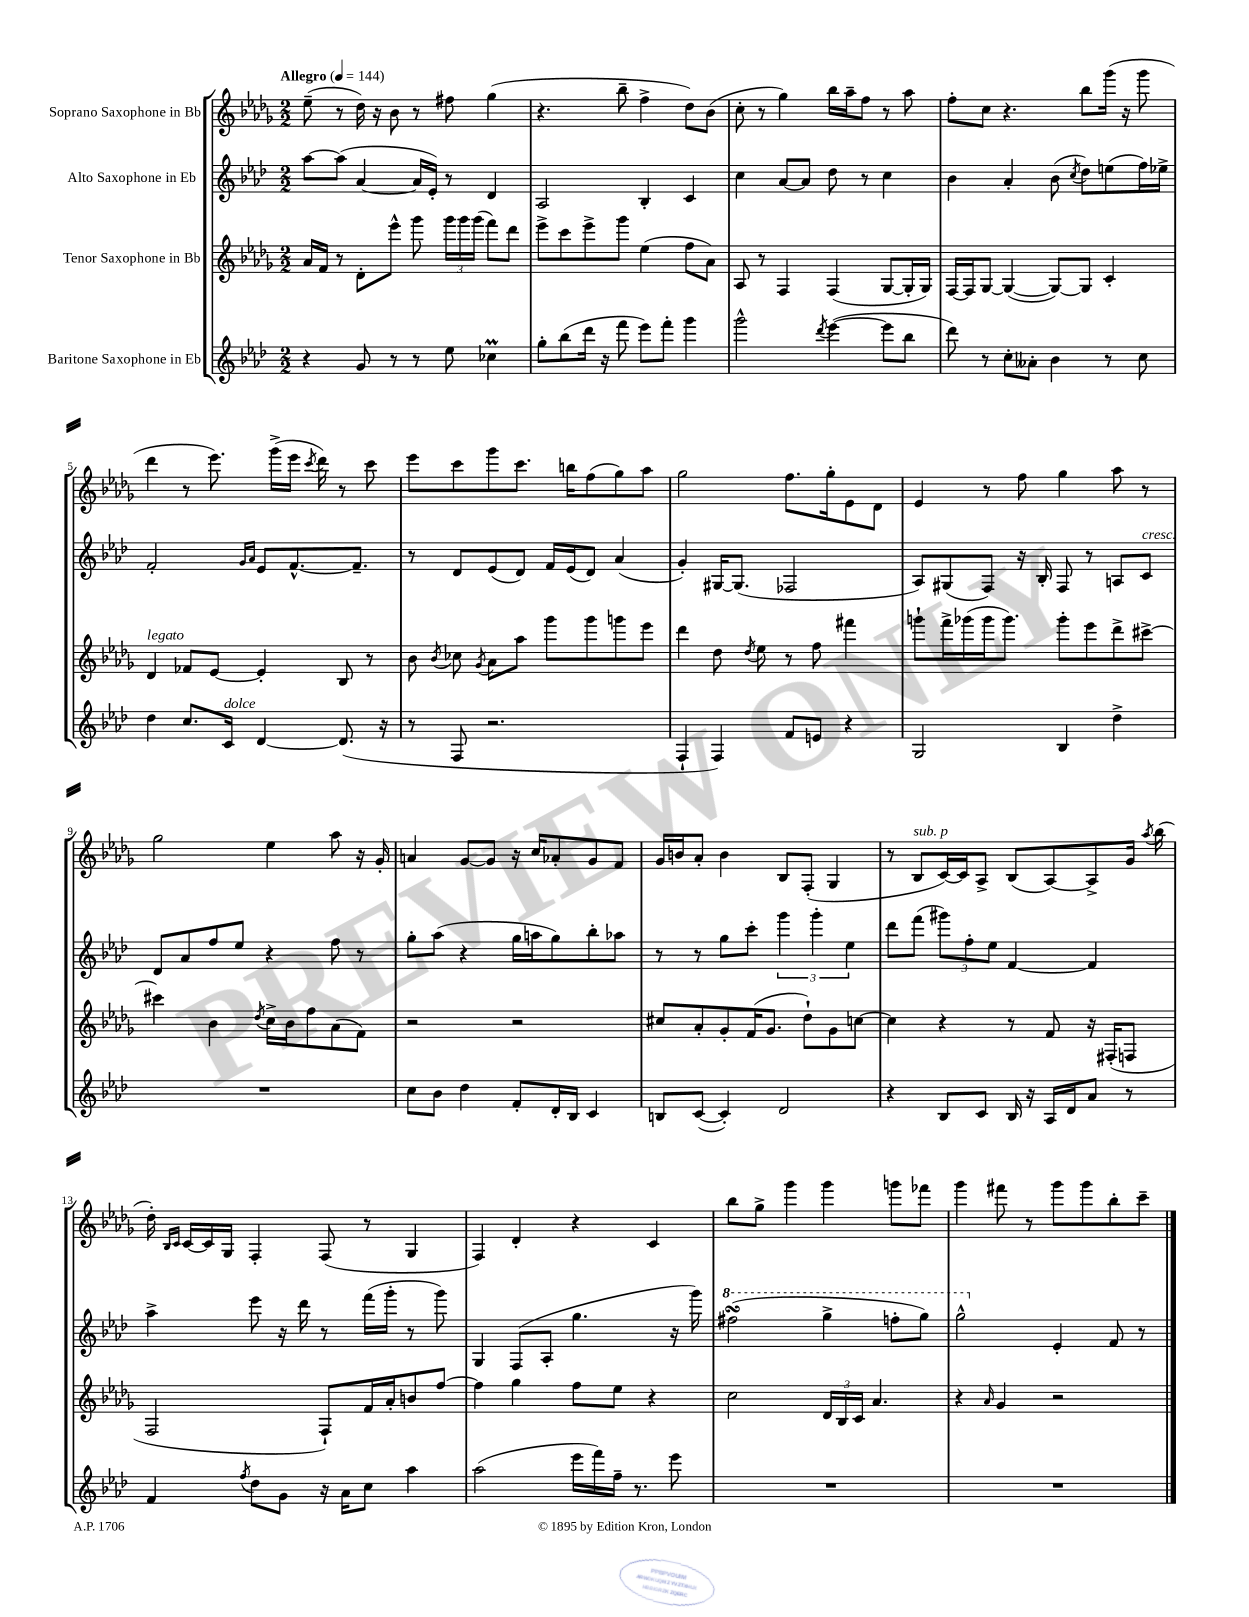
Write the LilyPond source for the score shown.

<<
\new StaffGroup <<
\new Staff = "s0" \with { instrumentName = "Soprano Saxophone in Bb" } {
    \clef treble \key des \major \numericTimeSignature \time 2/2 \tempo "Allegro" 4 = 144
    \autoBeamOff ees''8--( r8 des''16) r16 bes'8 r8 fis''8 ges''4( |
    r4. bes''8-- f''4-> des''8[) bes'8]( |
    c''8-. r8 ges''4) bes''16[ aes''16-- f''8] r8 aes''8 |
    f''8[-. c''8] r4. bes''8[ ges'''16]( r16 ges'''8 |
    des'''4 r8 ees'''8.) ges'''16[->( ees'''16] \acciaccatura { c'''8 } des'''16) r8 c'''8 |
    ees'''8[ c'''8 ges'''8 c'''8.] b''16[ f''8( ges''8) aes''8] |
    ges''2 f''8.[ ges''16-. ees'8 des'8] |
    ees'4 r8 f''8 ges''4 aes''8 r8 |
    ges''2 ees''4 aes''8 r16 ges'16-. |
    a'4 ges'8[~ ges'8] r16 c''16[ aes'8-. ges'8 f'8] |
    ges'16[ b'16 aes'8]-. b'4 bes8[ f8]-.( ges4 |
    r8 bes8[^\markup { \italic "sub. p" } c'16~) c'16 aes8]-> bes8[( aes8~) aes8-> ges'16] \acciaccatura { aes''8 } bes''16( |
    des''16-.) \grace { bes16[ c'16] } c'16[~ c'16 ges16] f4-. f8( r8 ges4 |
    f4) des'4-. r4 c'4 |
    bes''8[ ges''8]-> ges'''4 ges'''4 g'''8[ fes'''8] |
    ges'''4 fis'''8 r8 ges'''8[ ges'''8 bes''8-. c'''8]-- \bar "|." |
}
\new Staff = "s1" \with { instrumentName = "Alto Saxophone in Eb" } {
    \clef treble \key aes \major \numericTimeSignature \time 2/2
    \autoBeamOff aes''8[~ aes''8]( aes'4~ aes'16[ ees'16]-.) r8 des'4 |
    aes2 bes4-. c'4 |
    c''4 aes'8[~ aes'8] des''8 r8 c''4 |
    bes'4 aes'4-. bes'8( \acciaccatura { c''8 } des''8[) e''8( f''16) ees''16]-> |
    f'2-. \grace { g'16[ aes'16] } ees'8[ f'8.~-^ f'8.]-- |
    r8 des'8[ ees'8( des'8]) f'16[ ees'16( des'8]) aes'4( |
    g'4-.) gis16[~ gis8.]( fes2 |
    aes8[) gis8( f8]) r16 bes16-. f8 r8 a8[ c'8]^\markup { \italic "cresc." } |
    des'8[ aes'8 f''8 ees''8] r4 f''8 r8 |
    g''8[-. aes''8]( r4 g''16[ a''16 g''8) bes''8-. aes''8] |
    r8 r8 g''8[ c'''8]-. \tuplet 3/2 { g'''4 g'''4-. ees''4 } |
    des'''8[ f'''8]( \tuplet 3/2 { gis'''8[) f''8-. ees''8] } f'4~ f'4 |
    aes''4-> ees'''8 r16 des'''16 r8 f'''16[( g'''16]-. r8 g'''8) |
    g4 f8[( aes8]-. g''4. r16 g'''16) |
    \ottava #1 fis'''2\turn( g'''4-> f'''8[-. g'''8]) |
    g'''2-^ \ottava #0 ees'4-. f'8 r8 \bar "|." |
}
\new Staff = "s2" \with { instrumentName = "Tenor Saxophone in Bb" } {
    \clef treble \key des \major \numericTimeSignature \time 2/2
    \autoBeamOff aes'16[ f'16] r8 des'8[-. ees'''8]-^ ges'''8 \tuplet 3/2 { ges'''16[ ges'''16 ges'''16]( } f'''8[) des'''8] |
    ees'''8[-> c'''8 ees'''8-> ges'''8] ees''4( f''8[ aes'8]) |
    aes8 r8 f4 f4( ges8[~ ges16-. ges16]) |
    f16[~ f16 ges8]~ ges4~( ges8[~) ges8] c'4-. |
    des'4^\markup { \italic "legato" } fes'8[ ees'8]~ ees'4-. bes8 r8 |
    bes'8 \acciaccatura { bes'8 } ces''8 \acciaccatura { ges'8 } aes'8[ aes''8] ges'''8[ ges'''8 g'''8 ees'''8] |
    des'''4 des''8 \acciaccatura { des''8 } ees''8 r8 f''8 fis'''4 |
    g'''8[-! f'''16-> ges'''16( ges'''16 ges'''8.]) ges'''8[-. ees'''8 des'''8-> cis'''8]~-> |
    cis'''4 bes'4 \acciaccatura { des''8 } c''16[-> bes'16 f''8 aes'8( f'8]) |
    r2 r2 |
    cis''8[ aes'8-. ges'8-. f'16( ges'8.] des''8[-!) ges'8 c''8]~ |
    c''4 r4 r8 f'8 r16 fis16[-.( f8] |
    f2 f8[-!) f'16 aes'16-. b'8 f''8]~ |
    f''4 ges''4 f''8[ ees''8] r4 |
    c''2 \tuplet 3/2 { des'16[ bes16 c'16] } aes'4. |
    r4 \grace { aes'16 } ges'4 r2 \bar "|." |
}
\new Staff = "s3" \with { instrumentName = "Baritone Saxophone in Eb" } {
    \clef treble \key aes \major \numericTimeSignature \time 2/2
    \autoBeamOff r4 g'8 r8 r8 ees''8 ces''4\prall |
    g''8[-. bes''8( des'''16] r16 f'''8 ees'''8[) f'''8]-. g'''4 |
    g'''2-^ \acciaccatura { des'''8 } ees'''4~( ees'''8[ bes''8] |
    des'''8) r8 c''8[-. aeses'8]-. bes'4 r8 c''8 |
    des''4 c''8.[ c'16]^\markup { \italic "dolce" } des'4~ des'8.( r16 |
    r8 f8 r2. |
    f4-! f4) f'8[ e'8] r4 |
    g2 bes4 des''4-> |
    R1 |
    c''8[ bes'8] des''4 f'8[-. des'16-. bes16] c'4 |
    b8[ c'8]~( c'4-.) des'2 |
    r4 bes8[ c'8] bes16 r16 aes16[ des'16 aes'8] r8 |
    f'4 \acciaccatura { f''8 } des''8[ g'8] r16 aes'16[ c''8] aes''4 |
    aes''2( ees'''16[ f'''16) f''16]-- r8. ees'''8 |
    R1 |
    R1 \bar "|." |
}
>>
>>
